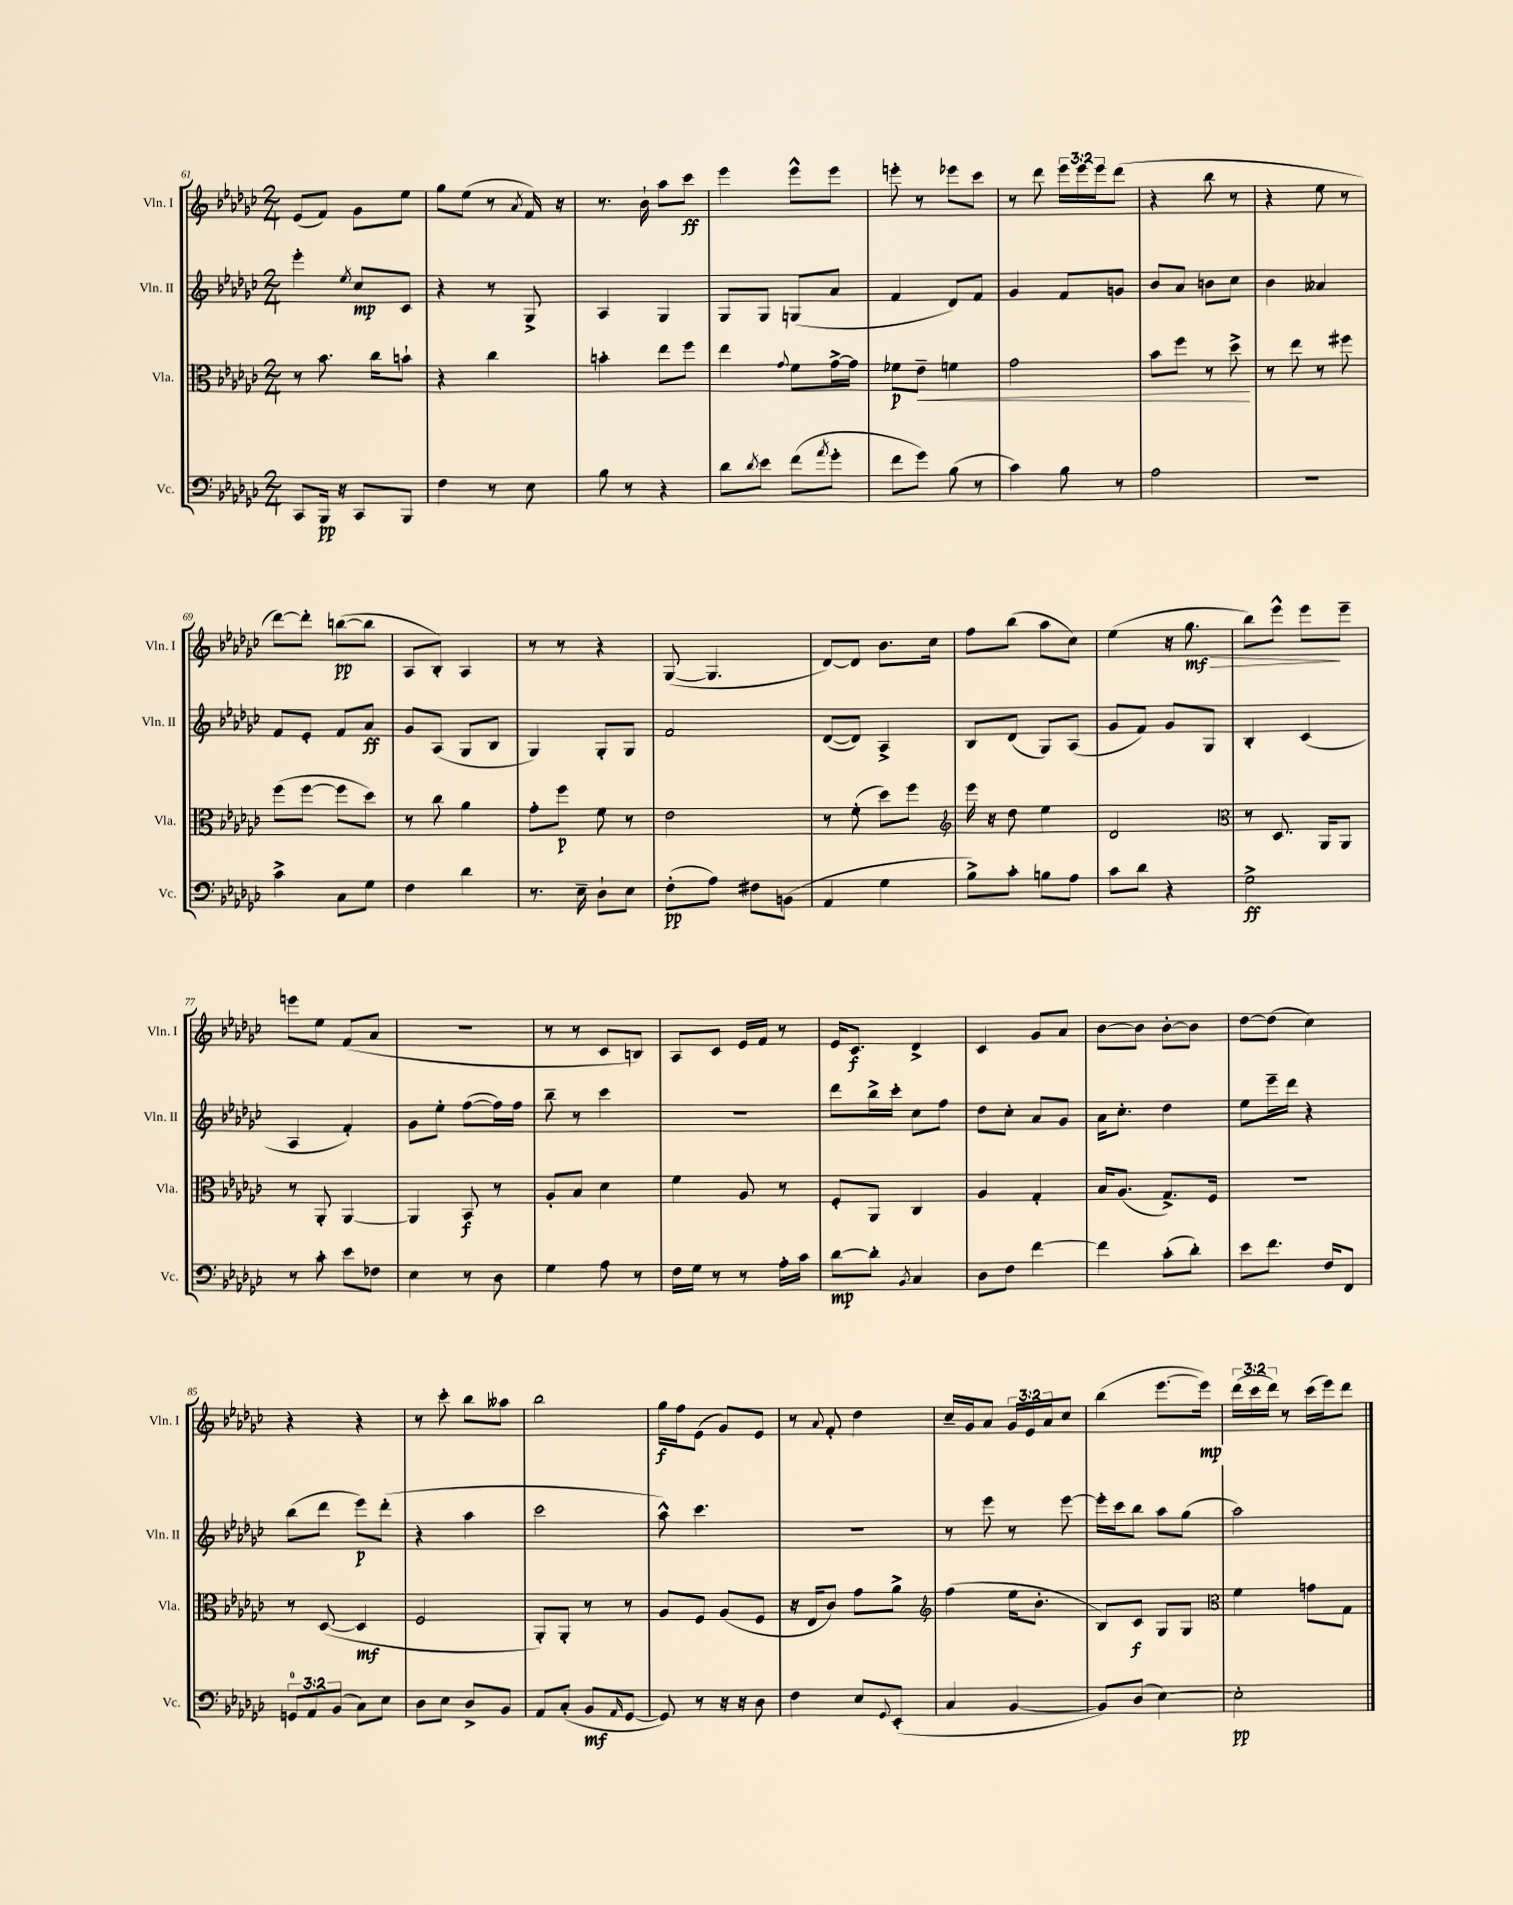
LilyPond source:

<<
\new StaffGroup <<
\new Staff = "s0" \with { instrumentName = "Vln. I" shortInstrumentName = "Vln. I" } {
    \clef treble \key ges \major \numericTimeSignature \time 2/4 \override Staff.TupletNumber.text = #tuplet-number::calc-fraction-text
    ees'8( f'8) ges'8 ees''8 |
    ges''8 ees''8( r8 \acciaccatura { aes'8 } f'16) r16 |
    r8. bes'16-! aes''8 ces'''8\ff |
    ees'''4 ees'''8-^ ees'''8 |
    e'''8-. r8 ees'''8 ces'''8 |
    r8 des'''8 \tuplet 3/2 { ees'''16 ees'''16 ees'''16 } des'''8( |
    r4 bes''8 r8 |
    r4 ees''8 r8 |
    des'''8~) des'''8-. b''8~\pp( b''8 |
    aes8 bes8-.) aes4 |
    r8 r8 r4 |
    ges8~( ges4. |
    des'8~) des'8 bes'8. ces''16 |
    f''8 bes''8( aes''8 ces''8) |
    ees''4( r16 ges''8.\mf\> |
    bes''8) ees'''8-^ ees'''8\! ees'''8-- |
    e'''8 ees''8 f'8( aes'8 |
    R2 |
    r8 r8 ces'8 b8) |
    aes8 ces'8 ees'16 f'16 r8 |
    ees'16 ces'8.\f des'4-> |
    ces'4 ges'8 aes'8 |
    bes'8~ bes'8 bes'8~-. bes'8 |
    des''8~ des''8( ces''4) |
    r4 r4 |
    r8 ces'''8-. bes''8 aeses''8 |
    bes''2 |
    ges''16\f f''16 ees'8( ges'8) ees'8 |
    r8 \appoggiatura { aes'8 } f'8-. des''4 |
    ces''16-- ges'16 aes'8 \tuplet 3/2 { ges'16 ees'16 aes'16 } ces''8 |
    bes''4( ees'''8.~ ees'''16\mp) |
    \tuplet 3/2 { des'''16( ces'''16 des'''16) } r8 ces'''16( ees'''16) des'''8 \bar "|." |
}
\new Staff = "s1" \with { instrumentName = "Vln. II" shortInstrumentName = "Vln. II" } {
    \clef treble \key ges \major \numericTimeSignature \time 2/4
    ees'''4-. \acciaccatura { ees''8 } ces''8\mp ces'8 |
    r4 r8 ges8-> |
    aes4 ges4 |
    ges8 ges8 g8( aes'8 |
    f'4 des'8) f'8 |
    ges'4 f'8 g'8 |
    bes'8 aes'8 b'8 ces''8 |
    bes'4 aeses'4 |
    f'8 ees'8-. f'8 aes'8\ff |
    ges'8 aes8( ges8 bes8 |
    ges4) ges8-. ges8 |
    f'2 |
    des'8~( des'8) aes4-> |
    bes8 des'8( ges8) aes8( |
    ges'8 f'8) ges'8 ges8 |
    bes4-. ces'4( |
    aes4 f'4-.) |
    ges'8 ees''8-. f''8~( f''16) f''16 |
    bes''8-- r8 ces'''4 |
    R2 |
    des'''8 bes''16-> ces'''16-. ces''8 f''8 |
    des''8 ces''8-. aes'8 ges'8 |
    aes'16 ces''8.-. des''4 |
    ees''8 ees'''16-- des'''16 r4 |
    bes''8( des'''8 ees'''8\p) des'''8-.( |
    r4 aes''4 |
    ces'''2 |
    aes''8-^) ces'''4. |
    r2 |
    r8 ees'''8 r8 ees'''8~ |
    ees'''16-. ces'''16 bes''8 aes''8 ges''8( |
    aes''2) \bar "|." |
}
\new Staff = "s2" \with { instrumentName = "Vla." shortInstrumentName = "Vla." } {
    \clef alto \key ges \major \numericTimeSignature \time 2/4
    r8 bes'8. ces''16 b'8-! |
    r4 ces''4 |
    b'4-. ees''8 f''8 |
    ees''4 \appoggiatura { ges'8 } f'8 ges'16~-> ges'16 |
    fes'8\p ees'8--\< f'4 |
    ges'2 |
    bes'8 f''8 r8 des''8->\! |
    r8 ees''8 r8 fis''8 |
    f''8( f''8~ f''8 des''8) |
    r8 ces''8 aes'4 |
    ges'8-. f''8\p f'8 r8 |
    ees'2 |
    r8 f'8-.( des''8) f''8 |
    \clef treble ees'''16 r16 des''8 ees''4 |
    des'2 |
    \clef alto r8 des8. aes,16 aes,8 |
    r8 aes,8-. aes,4~ |
    aes,4 bes,8\f r8 |
    aes8-. bes8 des'4 |
    f'4 aes8 r8 |
    f8-. aes,8 ces4 |
    aes4 ges4-. |
    bes16 aes8.( ges8.->) f16 |
    R2 |
    r8 des8~( des4\mf |
    f2 |
    aes,8-.) aes,8-. r8 r8 |
    aes8 f8 aes8( f8 |
    r16 ees16 ces'8) ges'8 aes'8-> |
    \clef treble f''4( ees''16 bes'8.-. |
    bes8) ces'8\f ges8 ges8 |
    \clef alto f'4 g'8 ges8 \bar "|." |
}
\new Staff = "s3" \with { instrumentName = "Vc." shortInstrumentName = "Vc." } {
    \clef bass \key ges \major \numericTimeSignature \time 2/4 \override Staff.TupletNumber.text = #tuplet-number::calc-fraction-text
    ces,8 bes,,16\pp r16 ces,8 bes,,8 |
    f4 r8 ees8 |
    bes8 r8 r4 |
    des'8 \acciaccatura { des'8 } ees'8 f'8( \acciaccatura { aes'8 } ges'8-. |
    f'8 ges'8) bes8( r8 |
    ces'4) bes8 r8 |
    aes2 |
    r2 |
    ces'4-> ces8 ges8 |
    f4 des'4 |
    r8. ees16-- des8-! ees8 |
    f8-.\pp( aes8) fis8 b,8( |
    aes,4 ges4 |
    bes8->) ces'8-. b8 aes8 |
    ces'8 des'8 r4 |
    ges2->\ff |
    r8 ces'8-. ees'8 fes8 |
    ees4 r8 des8 |
    ges4 aes8 r8 |
    f16 ges16 r8 r8 aes16-. ces'16 |
    des'8~\mp des'8-. \acciaccatura { bes,8 } ces4 |
    des8 f8 f'4~ |
    f'4 ces'8-.( des'8-.) |
    ees'8 f'8. f16 f,8 |
    \tuplet 3/2 { g,8-0 aes,8 bes,8( } ces8) ees8 |
    des8 ees8 des8-> bes,8 |
    aes,8 ces8-.( bes,8\mf \grace { aes,16 } ges,8~ |
    ges,8) r8 r16 r16 des8 |
    f4 ees8 \appoggiatura { ges,8 } ees,8-.( |
    ces4 bes,4~ |
    bes,8) des8( ees4~) |
    ees2-.\pp \bar "|." |
}
>>
>>
\layout { \context { \Score currentBarNumber = #61 } }
